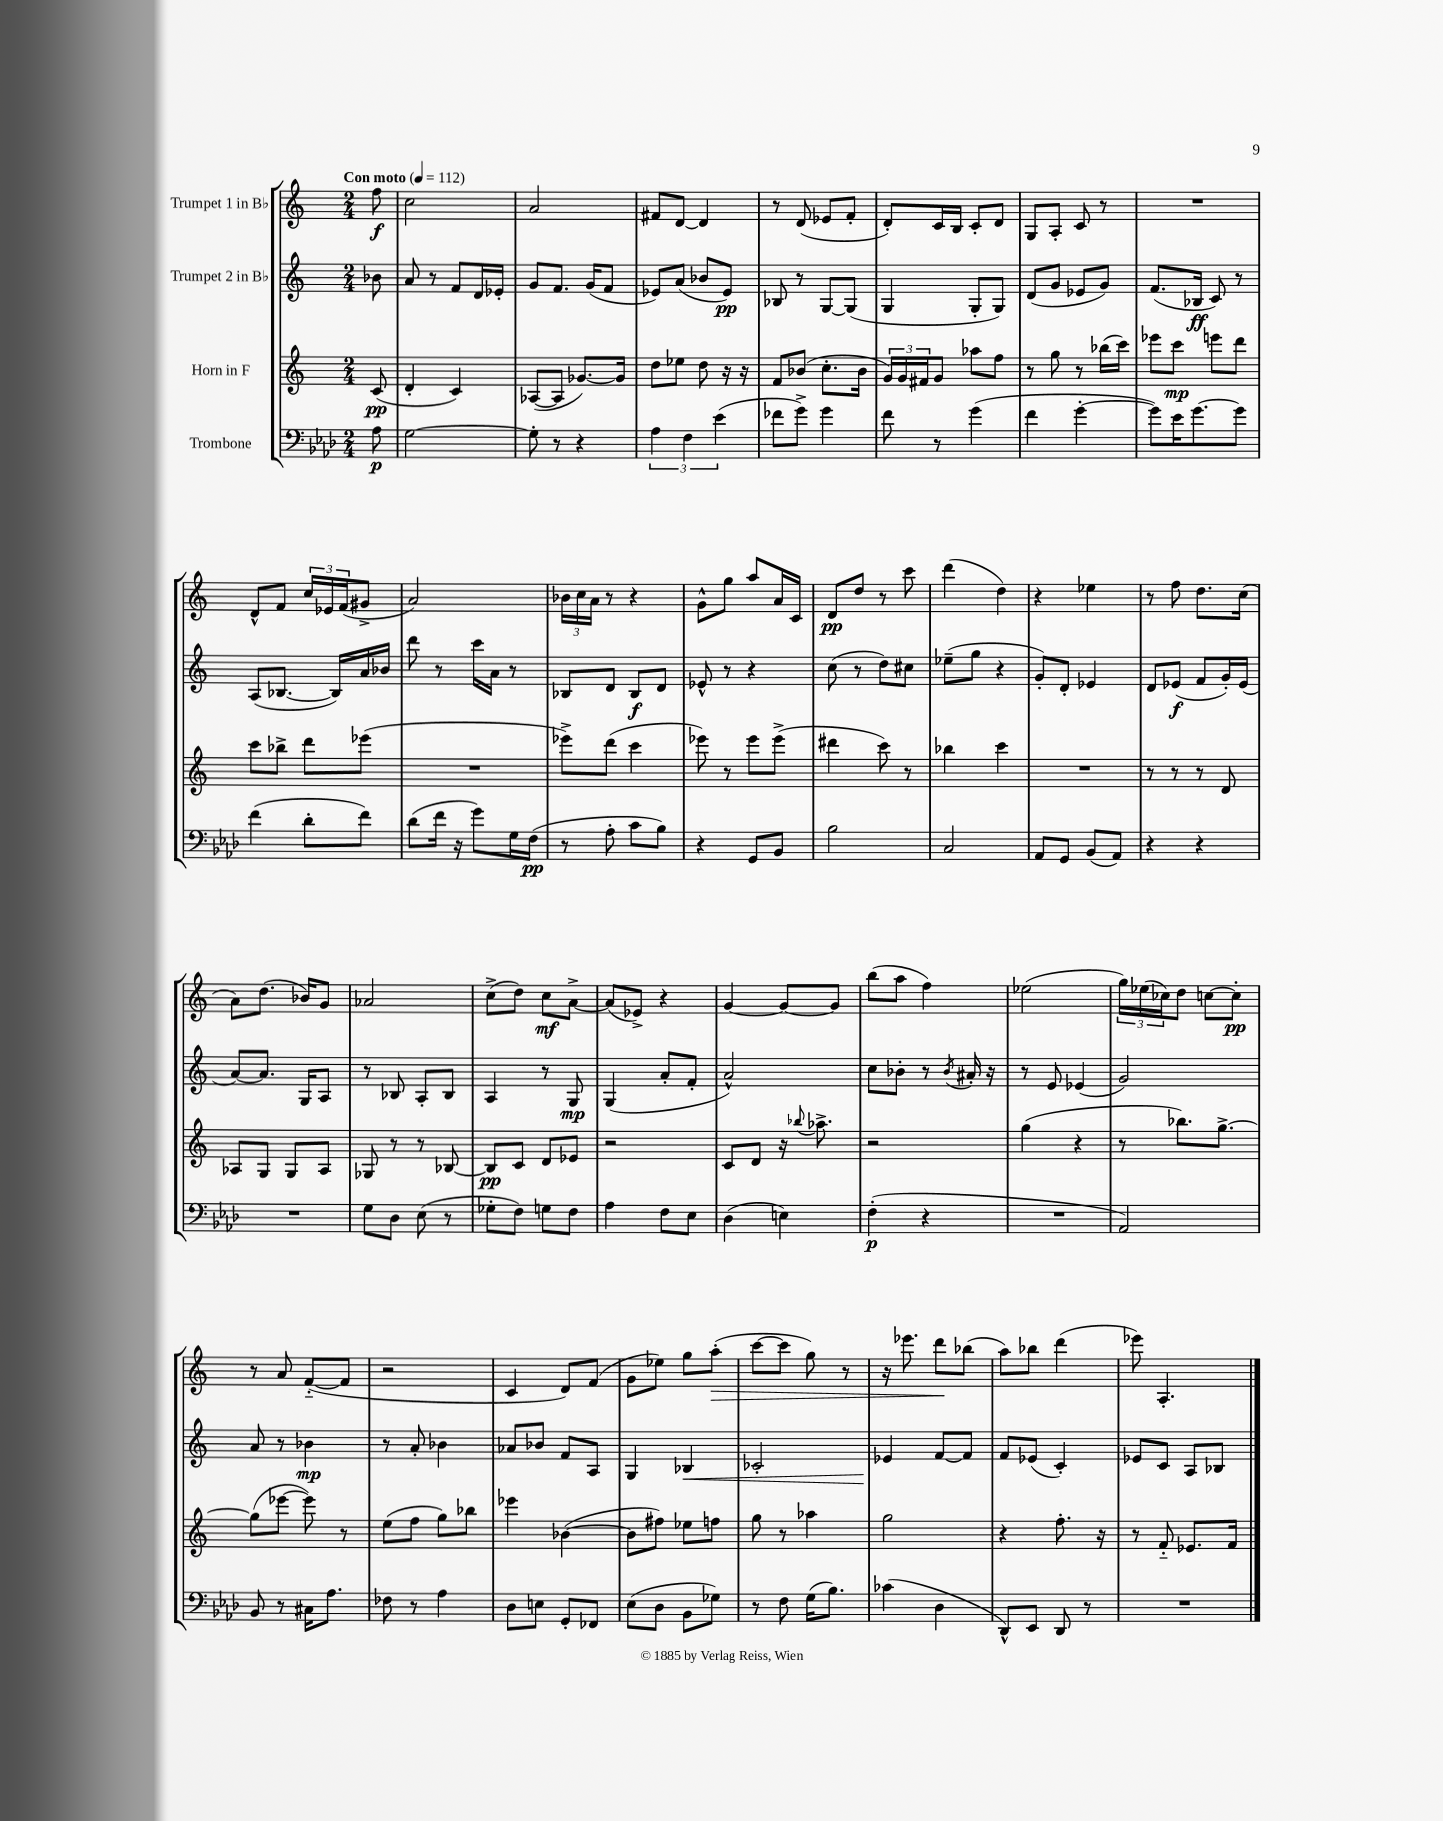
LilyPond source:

<<
\new StaffGroup <<
\new Staff = "s0" \with { instrumentName = "Trumpet 1 in Bb" } {
    \clef treble \key c \major \numericTimeSignature \time 2/4 \partial 8 \tempo "Con moto" 4 = 112
    f''8\f |
    c''2 |
    a'2 |
    fis'8 d'8~ d'4 |
    r8 d'8( ees'8 f'8-. |
    d'8-.) c'16 b16 c'8-. d'8 |
    g8 a8-. c'8 r8 |
    R2 |
    d'8-^ f'8 \tuplet 3/2 { c''16 ees'16 f'16( } gis'8-> |
    a'2) |
    \tuplet 3/2 { bes'16 c''16 a'16 } r8 r4 |
    g'8-^ g''8 a''8 a'16 c'16 |
    d'8\pp d''8 r8 c'''8 |
    d'''4( d''4) |
    r4 ees''4 |
    r8 f''8 d''8. c''16( |
    a'8) d''8.( bes'16) g'8 |
    aes'2 |
    c''8->( d''8) c''8\mf a'8~-> |
    a'8( ees'8->) r4 |
    g'4~ g'8~ g'8 |
    b''8( a''8 f''4) |
    ees''2( |
    \tuplet 3/2 { g''16) ees''16( ces''16) } d''8 c''8~ c''8-.\pp |
    r8 a'8 f'8~-_( f'8 |
    r2 |
    c'4 d'8) f'8( |
    g'8 ees''8) g''8 a''8-.\>( |
    c'''8~ c'''8 g''8) r8 |
    r16 ees'''8. d'''8\! bes''8( |
    a''8) bes''8 d'''4( |
    ees'''8) a4.-. \bar "|." |
}
\new Staff = "s1" \with { instrumentName = "Trumpet 2 in Bb" } {
    \clef treble \key c \major \numericTimeSignature \time 2/4 \partial 8
    bes'8 |
    a'8 r8 f'8 d'16 ees'16-. |
    g'8 f'8. g'16( f'8 |
    ees'8) a'8( bes'8 ees'8\pp) |
    bes8 r8 g8~ g8( |
    g4 g8-. g8) |
    d'8( g'8 ees'8 g'8) |
    f'8.( bes16\ff c'8) r8 |
    a8( bes8.~ bes16) a'16 bes'16 |
    d'''8 r8 c'''16 a'16 r8 |
    bes8 d'8 bes8\f d'8 |
    ees'8-^ r8 r4 |
    c''8( r8 d''8) cis''8 |
    ees''8--( g''8 r4 |
    g'8-.) d'8-. ees'4 |
    d'8 ees'8\f( f'8 g'16-.) ees'16( |
    a'8~) a'8. g16 a8 |
    r8 bes8 a8-. bes8 |
    a4 r8 g8\mp |
    g4( a'8-. f'8-. |
    a'2-^) |
    c''8 bes'8-. r8 \acciaccatura { bes'8 } ais'16-. r16 |
    r8 e'8 ees'4( |
    g'2) |
    a'8 r8 bes'4\mp |
    r8 a'8-. bes'4 |
    aes'8 bes'8 f'8 a8 |
    g4 bes4\< |
    ces'2-. |
    ees'4\! f'8~ f'8 |
    f'8 ees'8( c'4-.) |
    ees'8 c'8 a8 bes8 \bar "|." |
}
\new Staff = "s2" \with { instrumentName = "Horn in F" } {
    \clef treble \key c \major \numericTimeSignature \time 2/4 \partial 8
    c'8\pp( |
    d'4-. c'4) |
    aes8~( aes8 ges'8.~) ges'16 |
    d''8 ees''8 d''8 r16 r16 |
    f'8 bes'8( c''8.-. bes'16 |
    \tuplet 3/2 { g'16) g'16 fis'16 } g'8 aes''8 f''8 |
    r8 g''8 r8 bes''16( c'''16) |
    ees'''8 c'''8\mp e'''8 d'''8 |
    c'''8 bes''8-> d'''8 ees'''8( |
    R2 |
    ees'''8->) d'''8( c'''4 |
    ees'''8) r8 ees'''8 ees'''8->( |
    dis'''4 c'''8) r8 |
    bes''4 c'''4 |
    R2 |
    r8 r8 r8 d'8 |
    aes8 g8 g8 aes8 |
    ges8 r8 r8 bes8~ |
    bes8\pp c'8 d'8 ees'8 |
    r2 |
    c'8 d'8 r16 \appoggiatura { bes''8 } aes''8.-> |
    r2 |
    g''4( r4 |
    r8 bes''8.) g''8.~-> |
    g''8( ees'''8~ ees'''8) r8 |
    e''8( f''8 g''8) bes''8 |
    ees'''4 bes'4~( |
    bes'8 fis''8) ees''8 f''8 |
    g''8 r8 aes''4 |
    g''2 |
    r4 f''8.-. r16 |
    r8 f'8-_ ees'8. f'16 \bar "|." |
}
\new Staff = "s3" \with { instrumentName = "Trombone" } {
    \clef bass \key aes \major \numericTimeSignature \time 2/4 \partial 8
    aes8\p |
    g2~ |
    g8-. r8 r4 |
    \tuplet 3/2 { aes4 f4 ees'4( } |
    fes'8 g'8->) g'4 |
    f'8 r8 g'4( |
    f'4 g'4~-. |
    g'8) ees'16 g'8.~ g'8 |
    f'4( des'8-. f'8) |
    des'8( f'16 r16 g'8) g16 f16\pp( |
    r8 aes8-. c'8 bes8) |
    r4 g,8 bes,8 |
    bes2 |
    c2 |
    aes,8 g,8 bes,8( aes,8) |
    r4 r4 |
    R2 |
    g8 des8 ees8( r8 |
    ges8-. f8) g8 f8 |
    aes4 f8 ees8 |
    des4( e4) |
    f4-.\p( r4 |
    R2 |
    aes,2) |
    bes,8 r8 cis16 aes8. |
    fes8 r8 aes4 |
    des8 e8 g,8-. fes,8 |
    ees8( des8 bes,8 ges8) |
    r8 f8 g16( bes8.) |
    ces'4( des4 |
    des,8-^) ees,8 des,8 r8 |
    R2 \bar "|." |
}
>>
>>
\layout { \context { \Score \remove "Bar_number_engraver" } }
